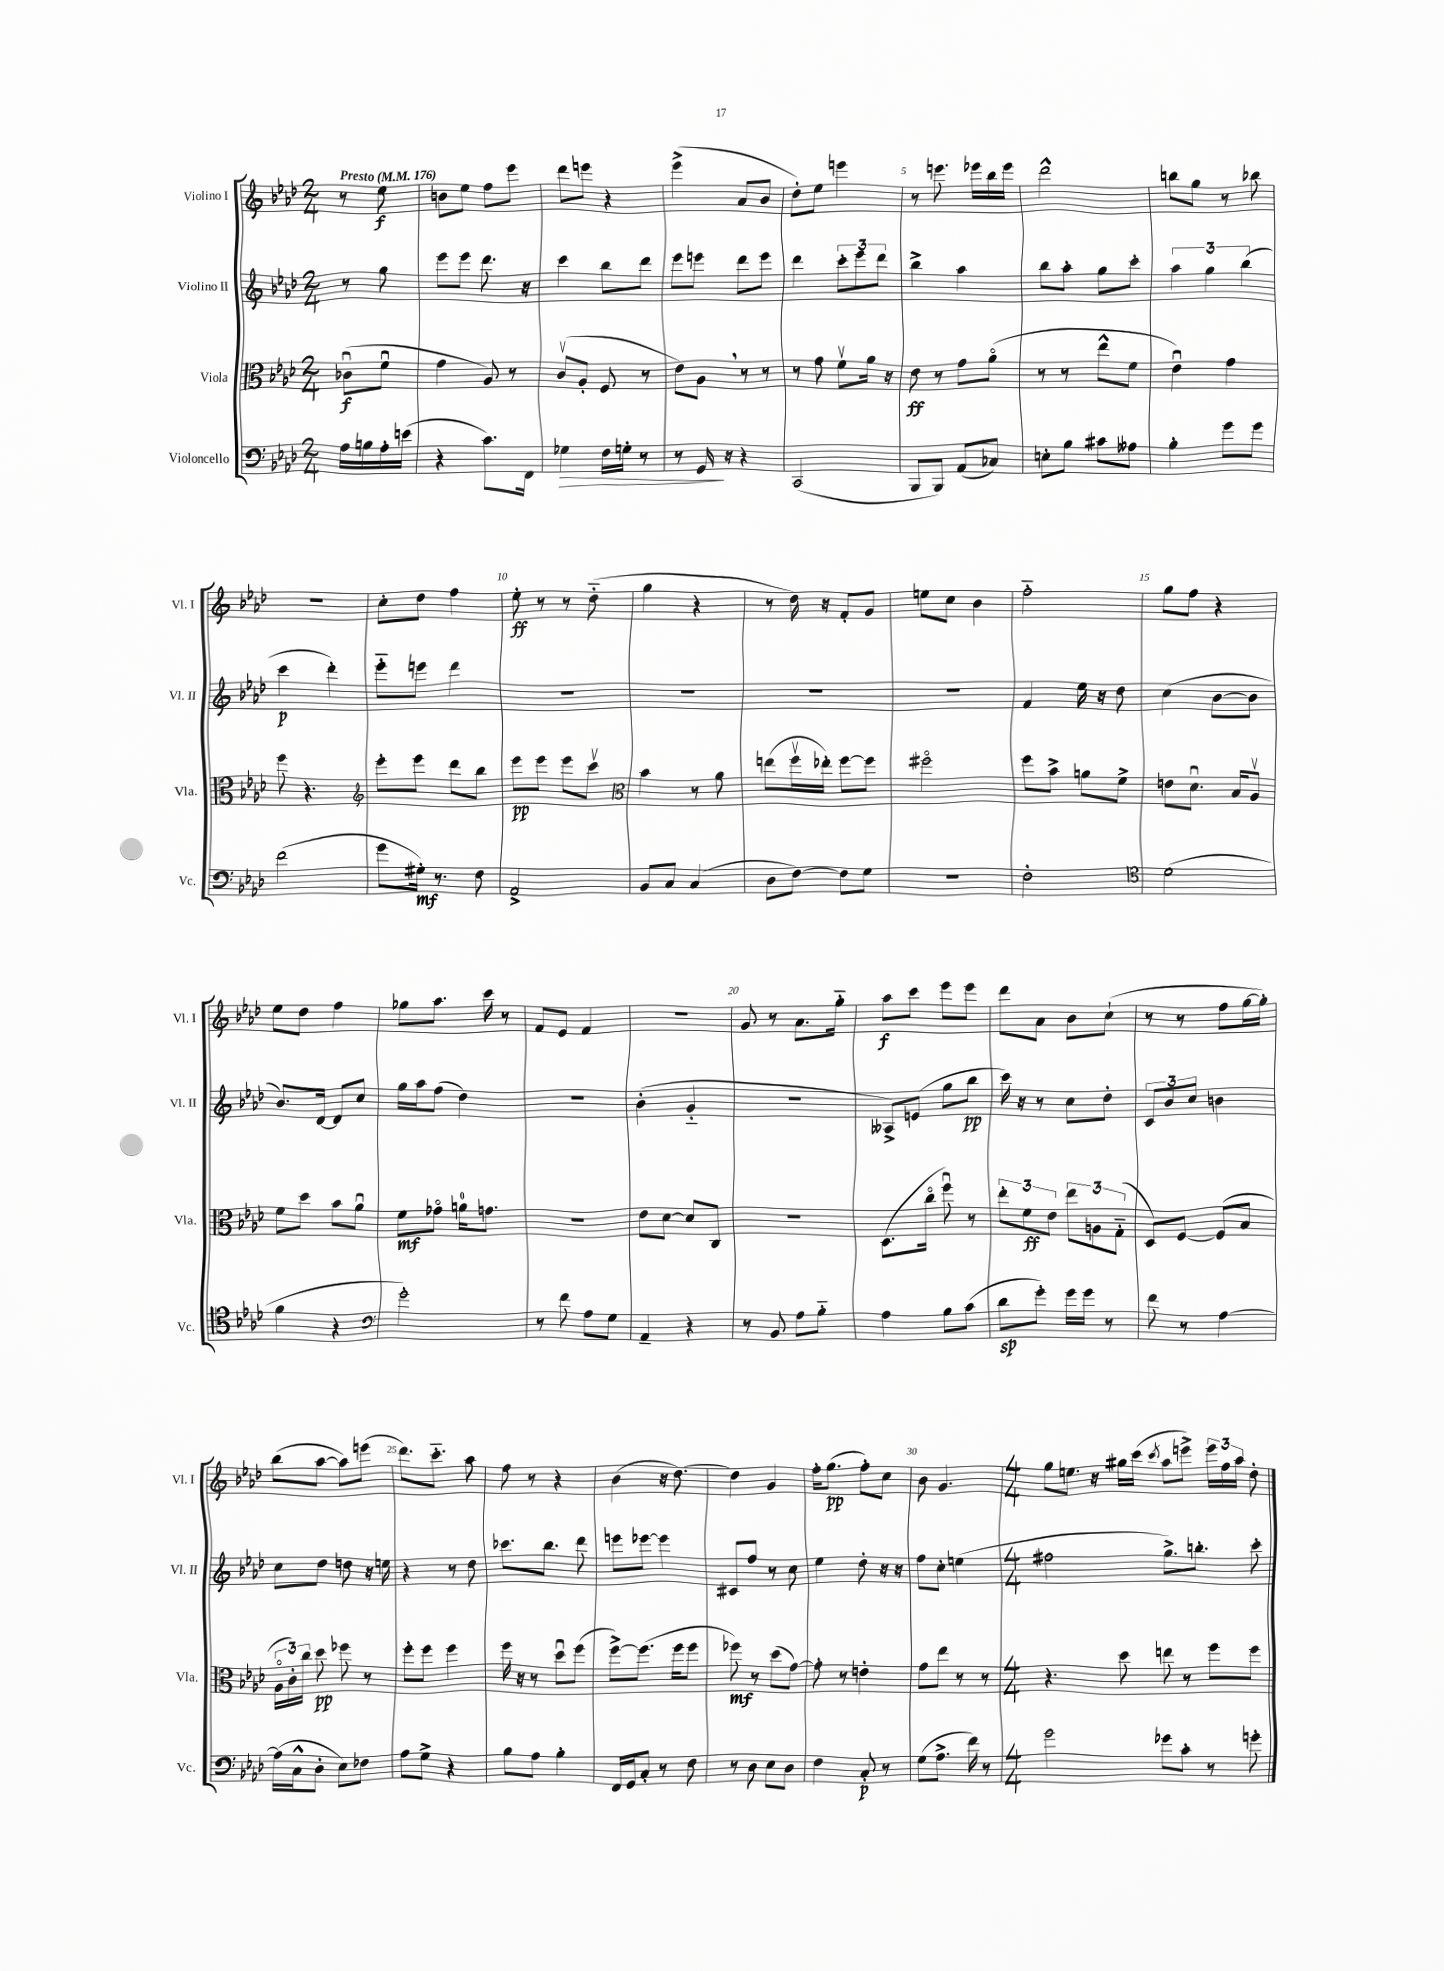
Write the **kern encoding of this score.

**kern	**kern	**kern	**kern
*staff4	*staff3	*staff2	*staff1
*clefF4	*clefC3	*clefG2	*clefG2
*k[b-e-a-d-]	*k[b-e-a-d-]	*k[b-e-a-d-]	*k[b-e-a-d-]
*M2/4	*M2/4	*M2/4	*M2/4
*MM176	*MM176	*MM176	*MM176
16A-\LL	(8c-u\L	8r	8r
16B\	.	.	.
16A-'\	8fu\J	8gg\	8ee-\
(16e\JJ	.	.	.
=	=	=	=
4r	4g\	8eee-\L	8b\L
.	.	8eee-\J	8ee-\J
8.c\L)	8A-/)	8.ddd-\	8ff\L
.	8r	.	8eee-\J
16FF\Jk	.	16r	.
=	=	=	=
4G-\	(8cv/L	4ccc\	8ddd-\L
.	8A-'/J	.	8eee\J
16F\LL	8F/	8bb-\L	4r
16G'\JJ	.	.	.
8r	8r	8ddd-\J	.
=	=	=	=
8r	8e-\L)	8eee-\L	(4eee-^\
16GG/	8A-\J	8eee\J	.
16r	.	.	.
4r	8r	8ddd-\L	8a-/L
.	8r	8eee\J	8b-/J
=	=	=	=
(2CC/	8r	4ddd-\	8dd-'\L)
.	8g\	.	8ee-\J
.	8fv\L	12ccc'\L	4eee\
.	.	12eee-\	.
.	16a-\Jk	.	.
.	.	12ddd-\J	.
.	16r	.	.
=	=	=	=
8BBB-/L	8e-\	4bb-^\	8r
8BBB-/J)	8r	.	8.eee\
(8AA-/L	8g\L	4aa-\	.
.	.	.	16eee-\LL
8C-/J)	(8a-o\J	.	16bb-\
.	.	.	16eee-\JJ
=	=	=	=
8E'\L	8r	8bb-\L	2ddd-^^\
8B-\J	8r	8aa-'\J	.
8c#\L	8ee-^^\L	8gg\L	.
8A--\J	8f\J	8ccc'\J	.
=	=	=	=
4B-'\	4e-u\)	6aa-\	8bb\L
.	.	.	8gg\J
.	.	6gg\	.
8g\L	4g\	.	8r
.	.	(6bb-\	.
8g\J	.	.	8bb-\
=	=	=	=
(2f\	8ff\	4ccc\	2r
.	4.r	.	.
.	.	4ddd-'\)	.
=	=	=	=
*	*clefG2	*	*
8g\L	8eee-'\L	8eee-'~\L	8cc'\L
16G#'\Jk)	8eee-\J	8eee\J	8dd-\J
8.r	.	.	.
.	8ddd-\L	4ddd-\	4ff\
8F\	8bb-\J	.	.
=	=	=	=
2AA-^/	8eee-\L	2r	8ee-'\
.	8eee-\J	.	8r
.	8eee-\L	.	8r
.	8cccv\J	.	(8dd-'~\
=	=	=	=
*	*clefC3	*	*
8BB-/L	4b-\	2r	4gg\
8C/J	.	.	.
(4C/	8r	.	4r
.	8a-\	.	.
=	=	=	=
8D-\L	(8ee\L	2r	8r
[8F\J)	16ffv\L	.	16dd-\)
.	16ee-'\JJ)	.	16r
8F\]L	[8ff\L	.	8f'/L
8G\J	8ff\]J	.	8g/J
=	=	=	=
2r	2ff#o\	2r	8ee\L
.	.	.	8cc\J
.	.	.	4b-\
=	=	=	=
2F'\	8ff\L	4f/	2ff'~\
.	8b-^\J	.	.
.	8a\L	16ee-\	.
.	.	16r	.
.	8f^\J	8dd-\	.
=	=	=	=
*clefC4	*	*	*
(2d-\	8e\L	(4cc\	8gg\L
.	8.d-u\J	.	8ff\J
.	.	[8b-\L	4r
.	16B-/LK	.	.
.	8A-v/J	8b-\]J	.
=	=	=	=
4f\	8f\L	8.b-/L)	8ee-\L
.	8dd-\J	.	8dd-\J
.	.	[16d-/Jk	.
4r	8b-\L	8d-/]L	4ff\
.	8a-u\J	8cc/J	.
=	=	=	=
*clefF4	*	*	*
2g'\)	8f\L	16gg\LL	8gg-\L
.	.	16aa-\J	.
.	8g-o\J	(8ff\J	8.aa-\J
.	16a\LK	4dd-\)	.
.	8.g\J	.	16ccc\
.	.	.	8r
=	=	=	=
8r	2r	2r	8f/L
8f\	.	.	8e-/J
8A-\L	.	.	4f/
8G\J	.	.	.
=	=	=	=
4AA-~/	8e-\L	(4b-'\	2r
.	[8d-\J	.	.
4r	8d-/]L	4g'~/	.
.	8C/J	.	.
=	=	=	=
8r	2r	2r	8g/
8BB-/	.	.	8r
8A-\L	.	.	8.a-\L
8B-'~\J	.	.	.
.	.	.	16gg'~\Jk
=	=	=	=
4A-\	(8.D-\L	8A--^/L)	8aa-\L
.	.	(8e/J	8ccc\J
.	16cco\Jk	.	.
8B-\L	8ffu\)	8gg\L	8eee-\L
(8c\J	8r	8bb-\J	8eee-\J
=	=	=	=
8d-\L	12ee-'\L	16ccc\)	8ddd-\L
.	.	16r	.
.	12f\	.	.
8g'\J)	.	8r	8a-\J
.	12e-\J	.	.
16g\LL	12ee-\L	8cc\L	8b-\L
16g\JJ	.	.	.
.	12A\	.	.
8r	.	8dd-'\J	(8cc`\J
.	(12G'~\J	.	.
=	=	=	=
8f\	8D-/L)	12c/L	8r
.	.	12b-/	.
8r	[8F/J	.	8r
.	.	12cc/J	.
[4A-\	(8F/]L	4b\	8ff\L
.	8B-/J	.	[16gg\L
.	.	.	16gg'\]JJ)
=	=	=	=
(16A-\]LL	24A-o\LL	8cc\L	(8bb-\L
.	24c'\)	.	.
16C^^\J	.	.	.
.	24cc\JJ	.	.
8D-'\J	8dd-\	8dd-\J	[8aa-\J
8E-\L)	8ff-\	8dd\	8aa-\]L)
8F-\J	8r	16r	(8eee\J
.	.	16ee\	.
=	=	=	=
8A-\L	8ff'\L	4r	8.ddd-\L)
8G^\J	8ff\J	.	.
.	.	.	8.ccc'~\J
4r	4ff\	8r	.
.	.	8dd-\	8aa-\
=	=	=	=
8B-\L	16ff\	8.ccc-\L	8ff\
.	16r	.	.
8A-\J	8r	.	8r
.	.	8.bb-\J	.
4B-'\	8dd-u\L	.	4r
.	(8ff\J	8ddd-\	.
=	=	=	=
16FF/LL	[8ff^\L)	8eee\L	(4b-\
16GG/J	.	.	.
8C'/J	(8.ff\]J	[8eee-\J	.
8r	.	4eee-\]	16r
.	16ff\LK	.	[8.dd-\)
8F\	8ff\J	.	.
=	=	=	=
8r	8ff-\)	8c#/L	4dd-\]
8D-\	8r	8ff/J	.
8E-\L	(8dd-\L	8r	4g/
8D-\J	[8g\J)	8cc\	.
=	=	=	=
4F\	8g'\]	4ee-\	16ff'\LK
.	.	.	(8.gg\J
.	8r	.	.
8C'/	4e'\	8dd-'\	8ff'\L)
8r	.	16r	8cc\J
.	.	16r	.
=	=	=	=
(8G\L	8g\L	8ff\L	8b-\
8.A-^\J	8ee-\J	8cc'\J	4.g/
.	8r	(4ee\	.
16f\)	.	.	.
8r	8r	.	.
=	=	=	=
*M4/4	*M4/4	*M4/4	*M4/4
2g\	4.r	2ff#\	8gg\L
.	.	.	8.ee\J
.	.	.	16r
.	8dd-\	.	16gg#\LL
.	.	.	(16ccc\JJ
.	.	.	8qccc/
8g-\L	8ee\	8.gg^\L)	8aa-\L
8c'\J	8r	.	8eee^\J)
.	.	8.bb'\J	.
8r	8ff\L	.	24eee\LL
.	.	.	24ff\
.	.	.	24aa-\JJ
8g'\	8ff\J	8ccc'\	8dd-'\
==	==	==	==
*-	*-	*-	*-
